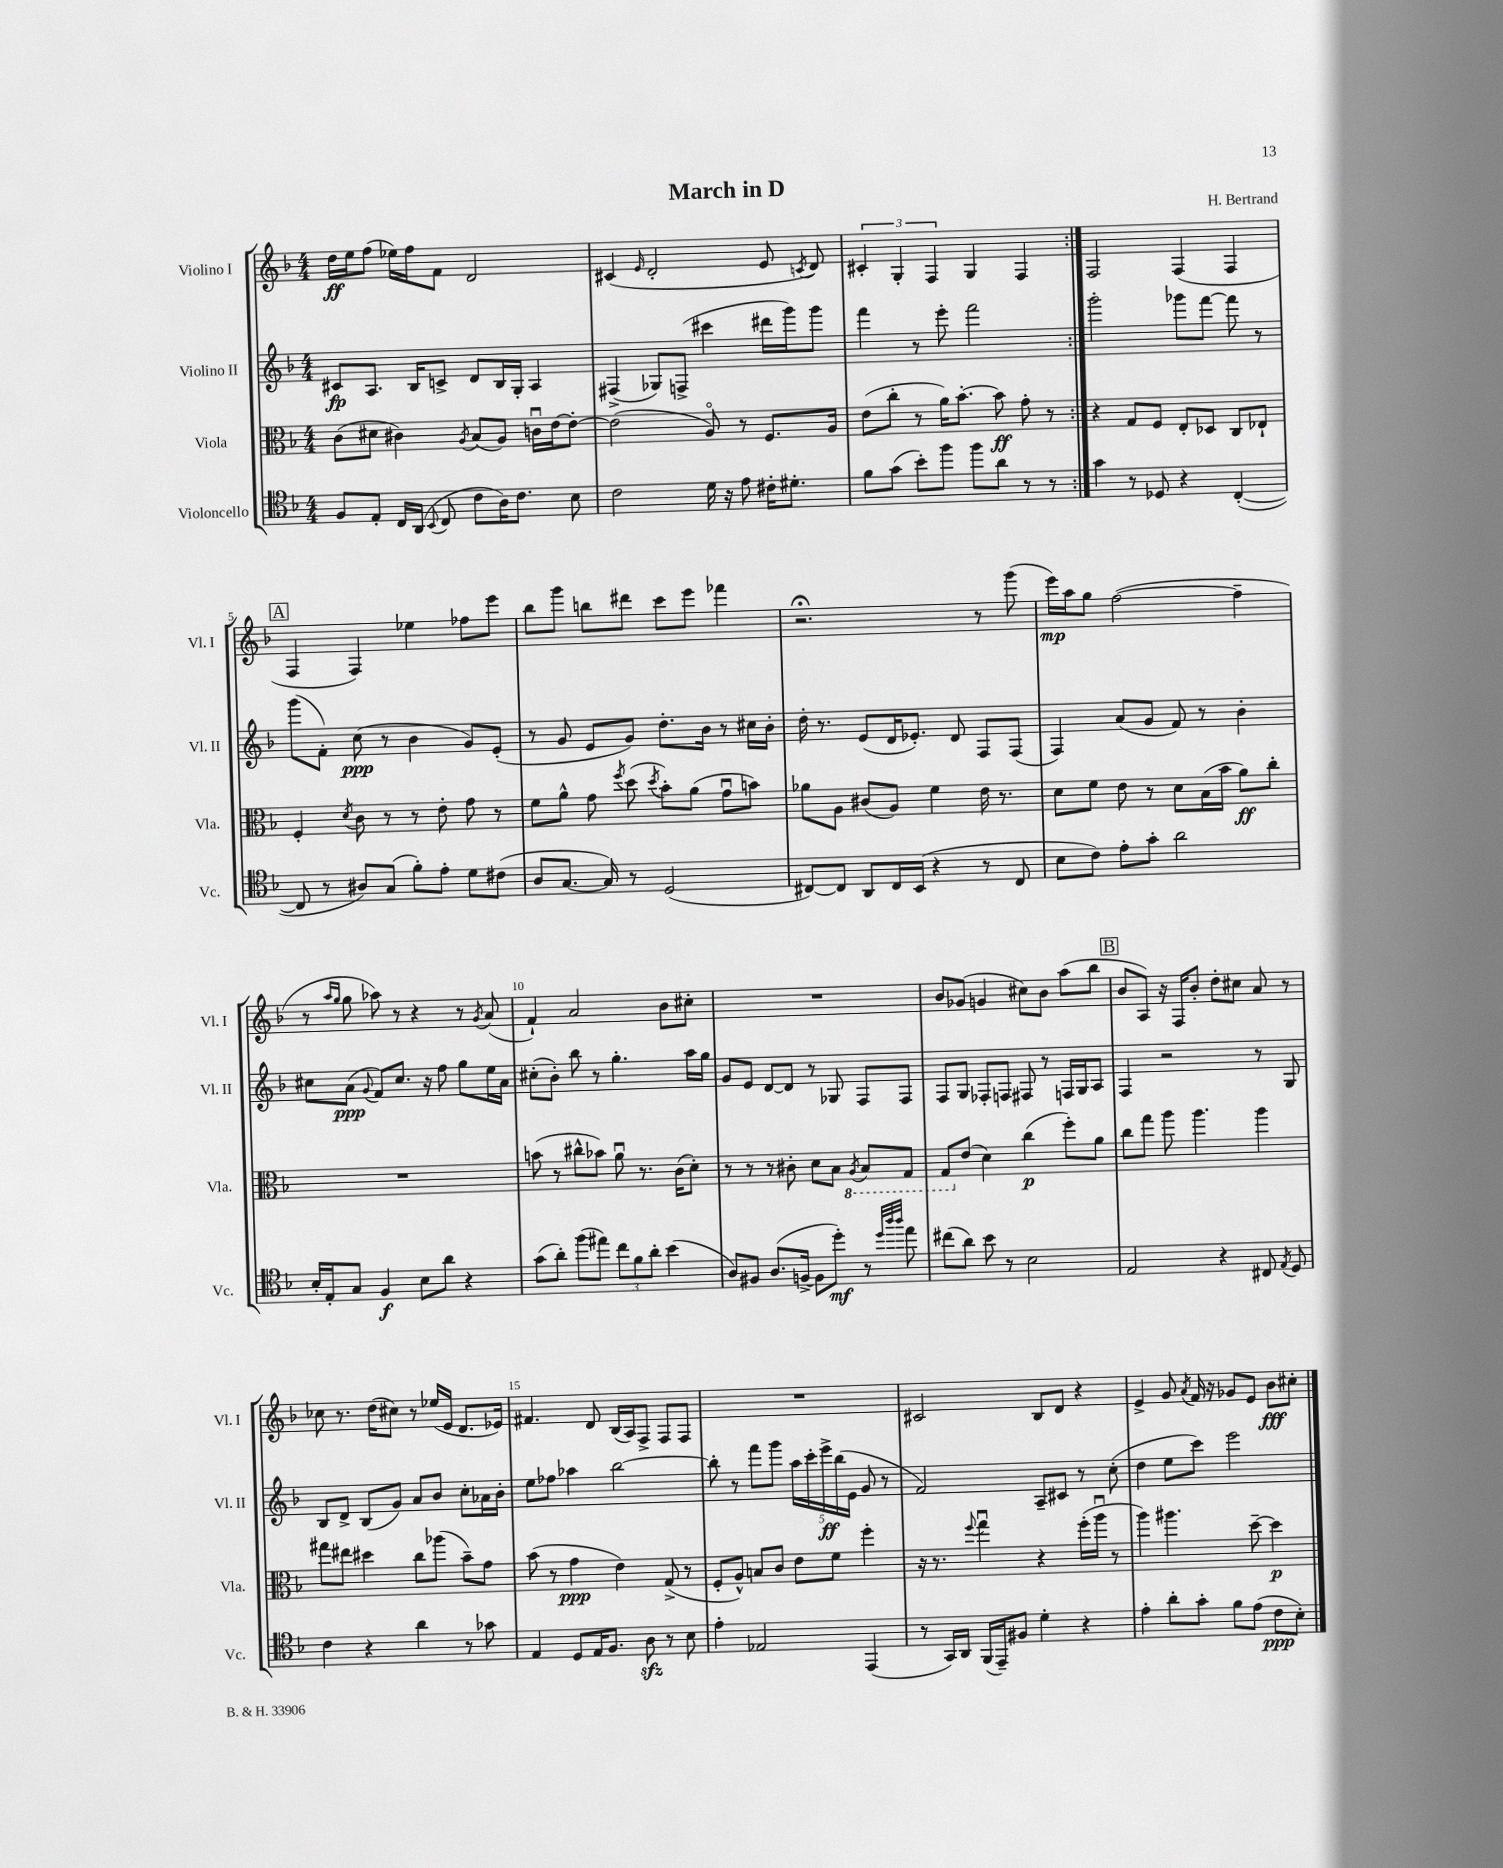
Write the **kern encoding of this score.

**kern	**kern	**kern	**kern
*staff4	*staff3	*staff2	*staff1
*clefC4	*clefC3	*clefG2	*clefG2
*k[b-]	*k[b-]	*k[b-]	*k[b-]
*M4/4	*M4/4	*M4/4	*M4/4
8F	(8c	8c#	16dd
.	.	.	16ee
8E'	8d#	8.A	(8ff
16C	4c#)	.	16ee-)
(16AA	.	16B-	16ff
8qqBB-	.	.	.
8C	.	8c^	8f
.	8qA	.	.
8c	(8B-	8d	2d
16A)	8A)	16B-	.
8.c	.	16G'	.
.	16cu	4A	.
.	[16e	.	.
8B-	8e'_	.	.
=	=	=	=
2c	(2e]	(4F#^	(4c#
.	.	.	16qqe
.	.	8G-)	2d'
.	.	(8F^	.
16d	8Ao)	4ccc#	.
16r	.	.	.
8e	8r	.	.
16c#'	8.F	16ddd#	8e
8.d#'	.	16ggg)	.
.	.	.	8qc
.	.	8ggg	8d)
.	16A	.	.
=	=	=	=
8f	(8e	4fff	6c#'
(8g	8cc'	.	.
.	.	.	6G'
8b-')	8r	8r	.
.	.	.	6F
8ff	16a)	8eee'	.
.	[8.b-'	.	.
8ff	.	2fff	4G
8a	8b-]	.	.
8r	8g'	.	4F
8r	8r	.	.
=:|!	=:|!	=:|!	=:|!
4g	4r	2ggg'	2F
8r	8G	.	.
8D-	8F	.	.
4r	8E'	8ggg-	(4F
.	8D-	[8fff	.
([4C'	8C	8fff]	4F
.	8E-`	8r	.
=	=	=	=
8C]	4F'	(8ggg	4F
8r	.	8f')	.
.	8qd	.	.
8A#)	8c	(8cc	4F)
(8G	8r	8r	.
8f')	8r	4b-	4ee-
8e'	8e'	.	.
8d	8g	8g)	8ff-
(8c#	8r	(8e'	8eee
=	=	=	=
8A	8f	8r	8bb-
[8.G	8a^^	8g	8ggg
.	8g	8e	8bb
16G])	.	.	.
.	8qff	.	.
8r	(8dd	8g)	8ddd#
.	8qdd	.	.
(2D	8b-')	8.dd'	8ccc
.	(8a	.	8eee
.	.	16b-	.
.	8gu	8r	4fff-
.	8b)	16cc#	.
.	.	16b-'	.
=	=	=	=
[8C#)	8a-	16dd'	2.r;
.	.	8.r	.
8C#]	8A	.	.
8AA	(8c#	(8e	.
16C#	8A)	16d	.
(16BB-	.	8.e-')	.
4r	4f	.	.
.	.	8d	.
8r	16e	8F	8r
.	8.r	.	.
8C#	.	(8F	(8ggg
=	=	=	=
8B-	8d	4F)	16eee)
.	.	.	16aa
8c)	8f	.	8gg
8e'	8e	(8a	([2ff
8g'	8r	8g	.
2a	8d	8f)	.
.	(16B-	8r	.
.	16b-	.	.
.	8a)	4b-'	4ff~]
.	8cc'	.	.
=	=	=	=
16B-'	1r	8cc#	8r
16E'	.	.	.
.	.	.	16qqaa
.	.	.	16qqgg
8G	.	(8a	8gg
.	.	8qqg	.
4F	.	8f)	8aa-)
.	.	8.cc#	8r
8B-	.	.	4r
.	.	16r	.
8a	.	8ff	.
4r	.	8gg	8r
.	.	.	8qg
.	.	16ee	(8a
.	.	16a	.
=	=	=	=
(8g	(8b	(8cc#'	4f`)
8a')	8r	8b-')	.
(8ff	8cc#^^	8bb-	2a
8ee#)	8b-)	8r	.
12cc	8au	4.gg'	.
12f	.	.	.
.	8.r	.	.
12a'	.	.	.
(4b-	.	.	8b-
.	(16c	.	.
.	8d')	16aa	8cc#'
.	.	16gg	.
=	=	=	=
8A)	8r	8g	1r
8F#	8r	8e	.
(8.A	8r	[8d	.
.	8c#'	8d]	.
[16F^	.	.	.
8F]	8d	8r	.
8dd')	8B-	8G-	.
.	8qAA	.	.
8r	8BB-	8F	.
32qqdd	.	.	.
32qqaa	.	.	.
32qqaa	.	.	.
8ee	8GG	8F	.
=	=	=	=
(8cc#	8GG	8F	8b-
8a)	(8e	8G	(8g-
8b-	4d)	8F-'	4g
8r	.	8F	.
2B-	(4cc	8F#	8cc#)
.	.	8r	8b-
.	8ff')	16F	(8aa
.	.	16G	.
.	8a	8A	8bb-
=	=	=	=
2E	8cc	4F	8b-
.	8gg	.	8A)
.	8aa	2r	16r
.	.	.	16F
.	4.aa	.	8b-'
4r	.	.	8dd'
.	.	.	8cc#
8C#	4aa	8r	8a
8qE	.	.	.
8D	.	8G	8r
=	=	=	=
4c	8gg#	8B-	8cc-
.	8ee#	8d^	8.r
4r	4dd#	(8B-	.
.	.	.	(16dd
.	.	8g)	8cc#)
4a	8cc	8a	8r
.	(8aa-	8b-	(16ee-
.	.	.	16e
8r	8b-~)	8cc'	8.d
8g-	8g	16a-	.
.	.	16b-'	16e-)
=	=	=	=
4E	(8b-	8ee	4.f#
.	8r	8ff-	.
8D	4g	4aa-	.
16E	.	.	8d
8.F	.	.	.
.	4e)	[2bb-	(16B-
.	.	.	16A)
8A	.	.	8F^
8r	(8G^	.	8F
8B-	8r	.	8F
=	=	=	=
4e'	8F'	8bb-']	1r
.	8A^^)	8r	.
2E-	8B	8fff	.
.	8c	8ggg	.
.	8e	20aa	.
.	.	20ccc'	.
.	.	20eee^	.
.	8f	.	.
.	.	(20bb-	.
.	.	20e	.
(4EE	4ff'	8g	.
.	.	8r	.
=	=	=	=
8r	16r	2f)	2c#
.	8.r	.	.
16GG)	.	.	.
16AA	.	.	.
.	8qqff	.	.
(16FF	4ggu	.	.
16EE~)	.	.	.
8F#	.	.	.
4d'	4r	8A~	8B-
.	.	8c#	8d
4r	(16ff'	8r	4r
.	16aau	.	.
.	8r	(8cc'	.
=	=	=	=
4e'	4aa)	4dd	4e^
8a'	4.aa#	8ee	8g
.	.	.	8qa
8g'	.	8ccc)	16f
.	.	.	16r
8f	.	2eee	8g-
(8e	[8dd~	.	8e
8c	4dd]	.	8b-
8B-')	.	.	8cc#'
==	==	==	==
*-	*-	*-	*-
